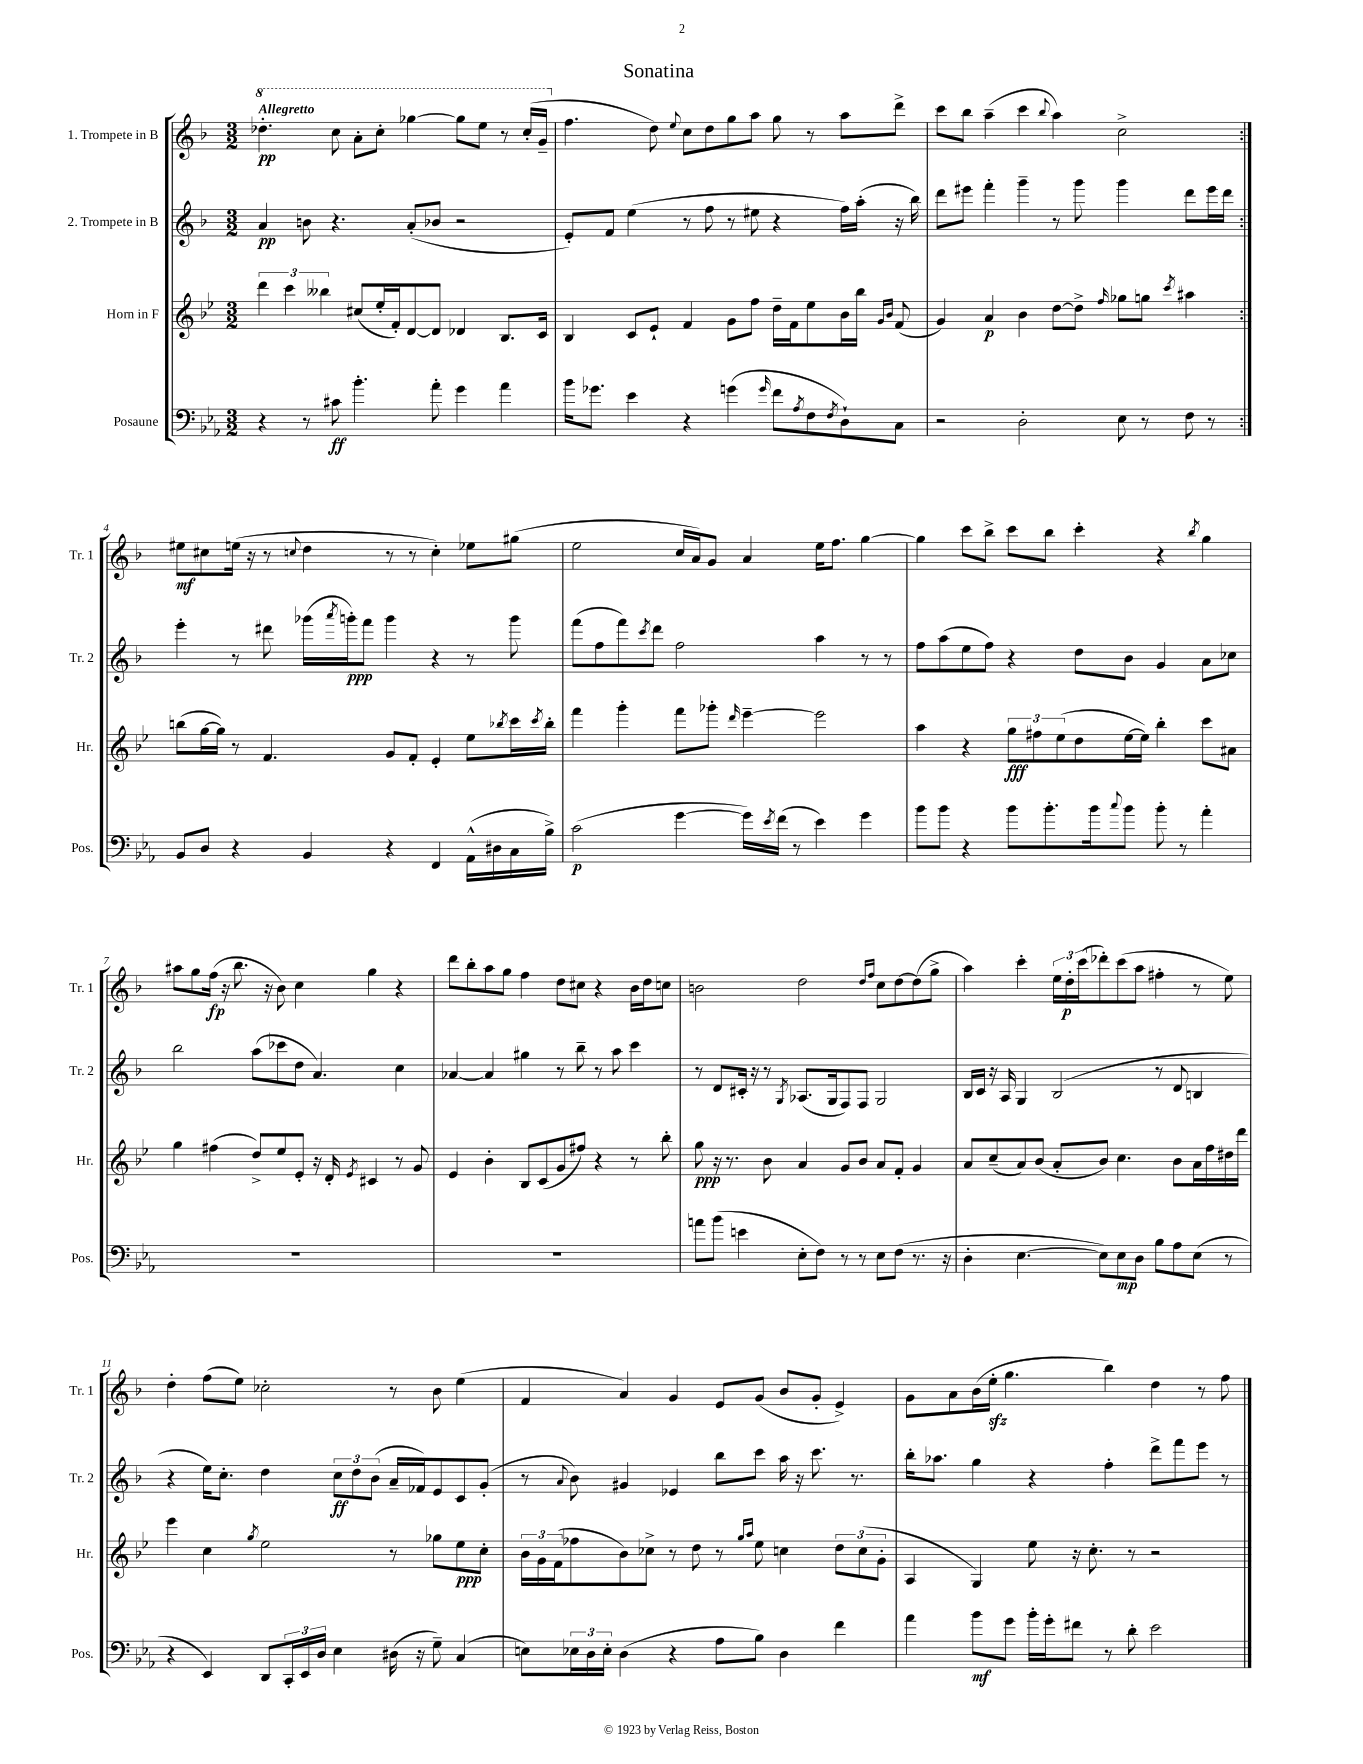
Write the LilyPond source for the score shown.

\header { title = "Sonatina" }
<<
\new StaffGroup <<
\new Staff = "s0" \with { instrumentName = "1. Trompete in B" shortInstrumentName = "Tr. 1" } {
    \clef treble \key f \major \numericTimeSignature \time 3/2 \tempo "Allegretto"
    \repeat volta 2 { \ottava #1 des'''4.-.\pp c'''8 a''8-. c'''8-. ges'''4~ ges'''8 e'''8 r8 c'''16-.( g''16-- \ottava #0 |
    f''4. d''8) \appoggiatura { e''8 } c''8 d''8 g''8 a''8 g''8 r8 a''8 d'''8-> |
    c'''8 bes''8 a''4--( c'''4 \appoggiatura { bes''8 } a''4) c''2-> | }
    eis''8\mf cis''8 e''16( r16 r8 \appoggiatura { c''8 } d''4 r8 r8 c''4-.) ees''8 gis''8( |
    e''2 c''16 a'16) g'8 a'4 e''16 f''8. g''4~ |
    g''4 c'''8 bes''8-> c'''8 bes''8 c'''4-. r4 \acciaccatura { bes''8 } g''4 |
    ais''8 g''8 f''16\fp( r16 bes''8. r16 bes'8) c''4 g''4 r4 |
    d'''8 bes''8-. a''8 g''8 f''4 d''8 cis''8 r4 bes'16 d''16 c''8 |
    b'2 d''2 \grace { d''16 f''16 } c''8 d''8~ d''8( g''8-> |
    a''4) c'''4-. \tuplet 3/2 { e''16 d''16-.\p c'''16( } des'''8-.) c'''8( a''8 fis''4-. r8 e''8) |
    d''4-. f''8( e''8) ces''2-. r8 bes'8 e''4( |
    f'4 a'4) g'4 e'8 g'8( bes'8 g'8-. e'4->) |
    g'8 a'8 bes'16( e''16-.\sfz g''4. bes''4) d''4 r8 f''8 \bar "|." |
}
\new Staff = "s1" \with { instrumentName = "2. Trompete in B" shortInstrumentName = "Tr. 2" } {
    \clef treble \key f \major \numericTimeSignature \time 3/2
    \repeat volta 2 { a'4\pp b'8 r4. a'8-.( bes'8 r2 |
    e'8-.) f'8 e''4( r8 f''8 r8 eis''8 r4 f''16) a''16-.( r16 bes''16) |
    d'''8 eis'''8 f'''4-. g'''4-- r8 g'''8 g'''4 d'''8 eis'''16 d'''16 | }
    e'''4-. r8 dis'''8 ges'''16( \acciaccatura { a'''8 } g'''16-.\ppp) f'''8 g'''4 r4 r8 g'''8 |
    f'''8( f''8 f'''8) \acciaccatura { c'''8 } d'''8 f''2 a''4 r8 r8 |
    f''8 a''8( e''8 f''8) r4 d''8 bes'8 g'4 a'8 ces''8 |
    bes''2 a''8( ces'''8 d''8 a'4.) c''4 |
    aes'4~ aes'4 gis''4 r8 bes''8-- r8 a''8 c'''4 |
    r8 d'8 cis'16-. r16 r8 \acciaccatura { g8 } aes8.( g16 f8) f8 g2 |
    bes16 c'16 r16 a16 g4 bes2( r8 d'8 b4 |
    r4 e''16) c''8.-. d''4 \tuplet 3/2 { c''8\ff d''8 bes'8( } a'16-- fes'16) e'8 c'8 g'8-.( |
    r8 \appoggiatura { a'8 } bes'8) gis'4 ees'4 bes''8 c'''8 a''16 r16 c'''8. r8. |
    bes''16-. aes''8. g''4 r4 f''4-. d'''8-> f'''8 e'''8 r8 \bar "|." |
}
\new Staff = "s2" \with { instrumentName = "Horn in F" shortInstrumentName = "Hr." } {
    \clef treble \key bes \major \numericTimeSignature \time 3/2
    \repeat volta 2 { \tuplet 3/2 { d'''4 c'''4 beses''4 } cis''8( ees''16-. f'16-.) d'8~ d'8 des'4 bes8. c'16 |
    bes4 c'8 ees'8-! f'4 g'8 f''8 d''16-- f'16 ees''8 bes'16 bes''16 \grace { g'16 bes'16 } f'8( |
    g'4) a'4\p bes'4 d''8~ d''8-> \grace { f''16 } ges''8 g''8 \acciaccatura { c'''8 } ais''4 | }
    b''8( g''16~ g''16) r8 f'4. g'8 f'8-. ees'4-. ees''8 \acciaccatura { bes''8 } c'''16 \acciaccatura { c'''8 } bes''16-. |
    f'''4 g'''4-. f'''8 ges'''8-. \grace { d'''16 } ees'''4~-- ees'''2 |
    a''4 r4 \tuplet 3/2 { g''8\fff fis''8 ees''8( } d''8 ees''16~ ees''16) bes''4-. c'''8 ais'8 |
    g''4 fis''4( d''8->) ees''8 ees'8-. r16 d'16-. \acciaccatura { ees'8 } cis'4 r8 g'8 |
    ees'4 bes'4-. bes8 c'8( g'8 fis''8) r4 r8 bes''8-. |
    g''8\ppp r16 r8. bes'8 a'4 g'8 bes'8 a'8 f'8-. g'4 |
    a'8 c''8--( a'8) bes'8( a'8-. bes'8) c''4. bes'8 a'16 f''16 dis''16 d'''16 |
    ees'''4 c''4 \acciaccatura { g''8 } ees''2 r8 ges''8 ees''8\ppp c''8-. |
    \tuplet 3/2 { bes'16 g'16 f'16( } fes''8 bes'8) ces''8-> r8 d''8 r8 \grace { g''16 a''16 } ees''8 c''4 \tuplet 3/2 { d''8 c''8( g'8-. } |
    a4 g4) ees''8 r16 c''8.-. r8 r2 \bar "|." |
}
\new Staff = "s3" \with { instrumentName = "Posaune" shortInstrumentName = "Pos." } {
    \clef bass \key ees \major \numericTimeSignature \time 3/2
    \repeat volta 2 { r4 r8 cis'8\ff bes'4.-. aes'8-. g'4 aes'4 |
    bes'16 ges'8. ees'4 r4 g'4( \grace { g'16 } f'8 \acciaccatura { aes8 } f8 \acciaccatura { f8 } d8-!) c8 |
    r2 d2-. ees8 r8 f8 r8 | }
    bes,8 d8 r4 bes,4 r4 f,4 aes,16-^( dis16 c16 bes16->) |
    c'2\p( g'4~ g'16) \acciaccatura { ees'8 } f'16( r8 ees'4) g'4 |
    bes'8 bes'8 r4 bes'8 bes'8.-. bes'16 \appoggiatura { c''8 } bes'8 bes'8-. r8 aes'4-. |
    R1. |
    R1. |
    a'8 bes'8( e'4 ees8-. f8) r8 r8 ees8 f8( r8. r16 |
    d4-. ees4.~ ees8) ees8\mp d8 bes8 aes8 ees8( r8 |
    r4 ees,4) d,8 \tuplet 3/2 { c,16-. ees,16 d16 } ees4 dis16( r16 g8--) c4( |
    e8) \tuplet 3/2 { ees16 d16 ees16-. } d4( r4 aes8 bes8) d4 f'4 |
    aes'4 bes'8\mf g'8 bes'16-. g'16-. fis'8 r8 d'8-. ees'2 \bar "|." |
}
>>
>>
